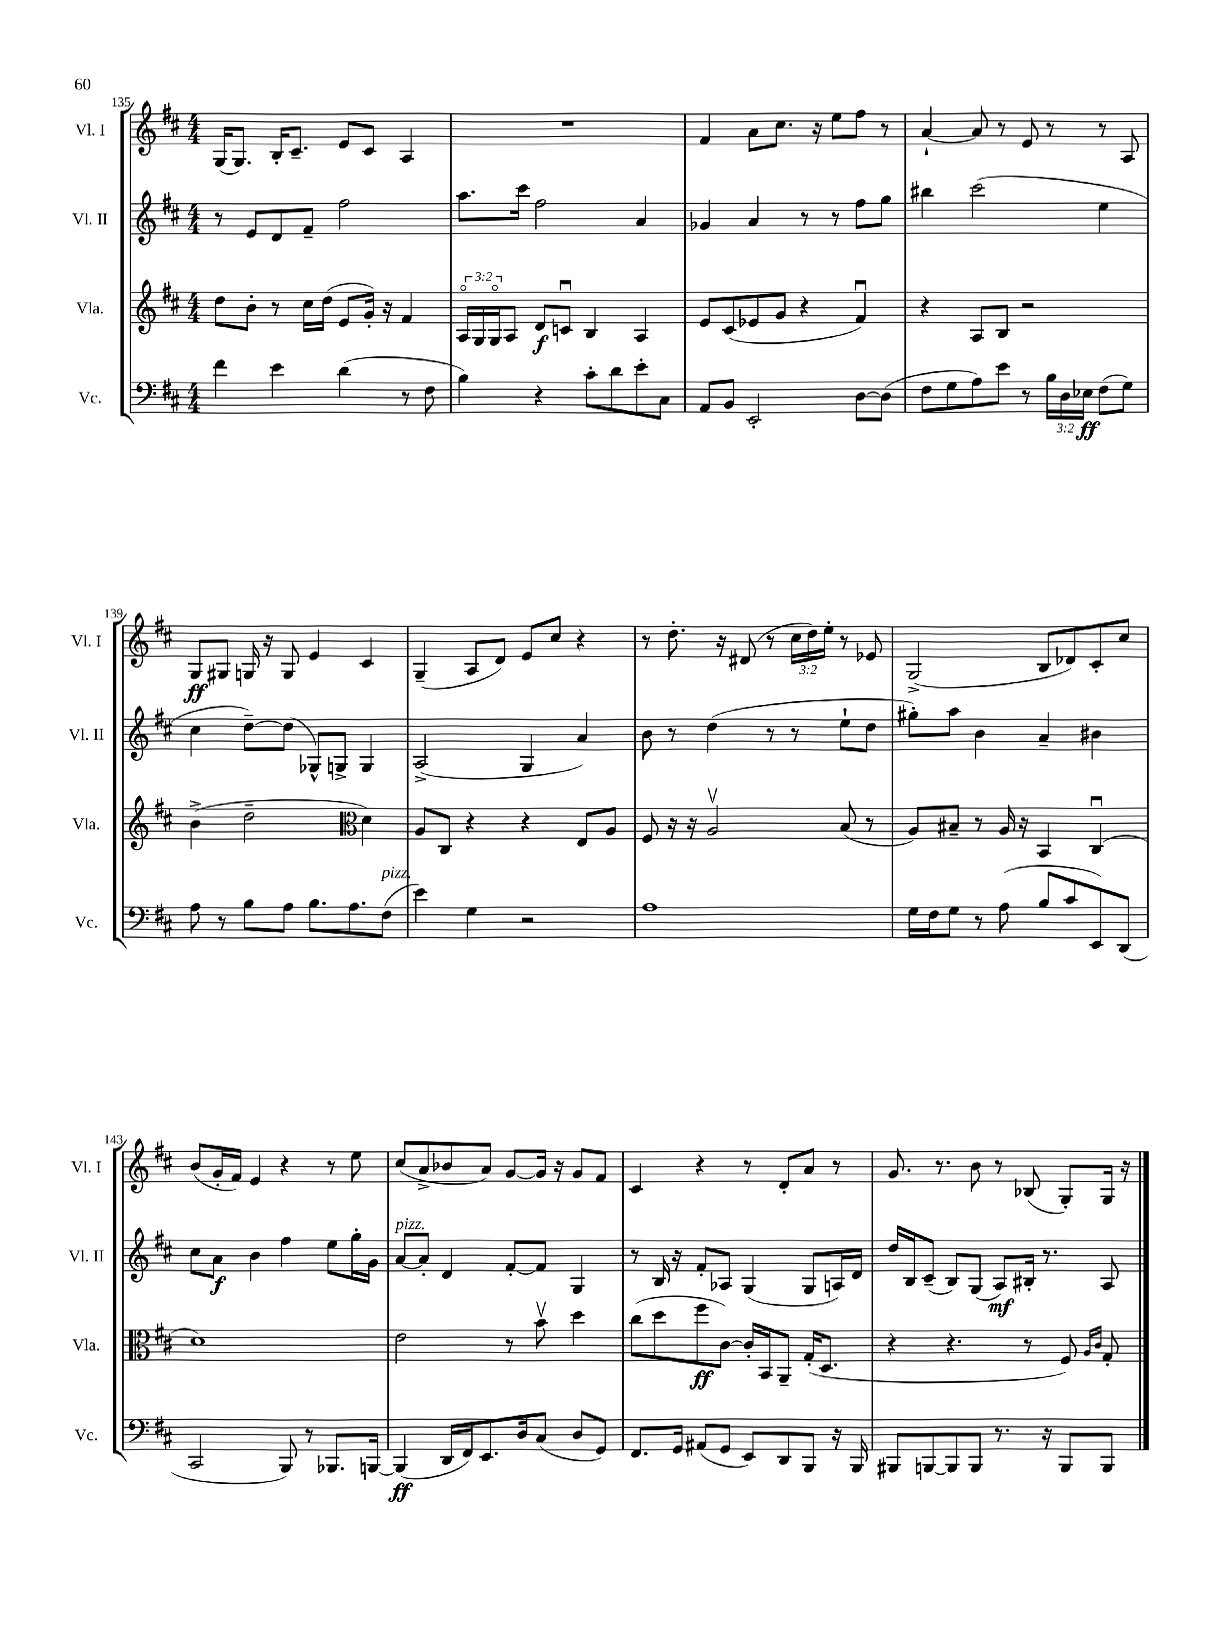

**kern	**kern	**kern	**kern
*staff4	*staff3	*staff2	*staff1
*clefF4	*clefG2	*clefG2	*clefG2
*k[f#c#]	*k[f#c#]	*k[f#c#]	*k[f#c#]
*M4/4	*M4/4	*M4/4	*M4/4
4f#	8dd	8r	(16G
.	.	.	8.G)
.	8b'	8e	.
4e	8r	8d	16B'
.	.	.	8.c#~
.	16cc#	8f#~	.
.	(16dd	.	.
(4d	8e	2ff#	8e
.	16g')	.	8c#
.	16r	.	.
8r	4f#	.	4A
8F#	.	.	.
=	=	=	=
4B)	24Ao	8.aa	1r
.	24G	.	.
.	24Go	.	.
.	8A	.	.
.	.	16ccc#	.
4r	8d	2ff#	.
.	8cu	.	.
8c#'	4B	.	.
8d	.	.	.
8e'	4A	4a	.
8C#	.	.	.
=	=	=	=
8AA	8e	4g-	4f#
8BB	(8c#	.	.
2EE'	8e-	4a	8a
.	8g	.	8.cc#
.	4r	8r	.
.	.	.	16r
.	.	8r	8ee
[8D	4f#u)	8ff#	8ff#
(8D]	.	8gg	8r
=	=	=	=
8F#	4r	4bb#	[4a`
8G	.	.	.
8A)	8A	(2ccc#	8a]
8e	8B	.	8r
8r	2r	.	8e
24B	.	.	8r
24D	.	.	.
24E-	.	.	.
(8F#	.	4ee	8r
8G)	.	.	8A
=	=	=	=
8A	(4b^	4cc#	8G
8r	.	.	8G#
8B	2dd~	[8dd~)	16G
.	.	.	16r
8A	.	(8dd]	8G
8.B	.	8G-^^)	4e
.	.	8G^	.
8.A	.	.	.
*	*clefC3	*	*
.	4d)	4G	4c#
(8F#	.	.	.
=	=	=	=
4e)	8A	(2A^	(4G~
.	8C#	.	.
4G	4r	.	8A
.	.	.	8d)
2r	4r	4G	8e
.	.	.	8cc#
.	8E	4a)	4r
.	8A	.	.
=	=	=	=
1A	8F#	8b	8r
.	16r	8r	8.dd'
.	16r	.	.
.	2Av	(4dd	.
.	.	.	16r
.	.	.	(8d#
.	.	8r	8r
.	.	8r	24cc#
.	.	.	24dd)
.	.	.	24ee'
.	(8B	8ee`	8r
.	8r	8dd	8e-
=	=	=	=
16G	8A)	8gg#')	(2G^
16F#	.	.	.
8G	8B#~	8aa	.
8r	8r	4b	.
(8A	16A	.	.
.	16r	.	.
8B	4BB	4a~	8B
8c#	.	.	8d-)
8EE)	(4C#u	4b#	8c#'
(8DD	.	.	8cc#
=	=	=	=
2CC#	1d)	8cc#	(8b
.	.	8a	16g'
.	.	.	16f#)
.	.	4b	4e
8BBB)	.	4ff#	4r
8r	.	.	.
8.BBB-	.	8ee	8r
.	.	16gg'	8ee
[16BBB	.	16g	.
=	=	=	=
(4BBB]	2e	[8a	(8cc#
.	.	8a']	8a^
16DD	.	4d	8b-
16FF#)	.	.	.
8.EE	.	.	8a)
.	8r	[8f#'	[8g
16D	.	.	.
(8C#	8bv	8f#]	16g]
.	.	.	16r
8D	4dd	4G	8g
8GG)	.	.	8f#
=	=	=	=
8.FF#	(8cc#	8r	4c#
.	8dd	16B	.
16GG	.	16r	.
(8AA#	8ff#	8f#'	4r
8GG	[8c#)	8A-	.
8EE)	16c#']	(4G	8r
.	16BB	.	.
8DD	8AA~	.	8d'
8BBB	(16G'	8G	8a
.	8.D	.	.
16r	.	16A)	8r
16BBB	.	16d	.
=	=	=	=
8BBB#	4r	16dd	8.g
.	.	16B	.
[8BBB	.	(8c#~	.
.	.	.	8.r
8BBB]	4.r	8B)	.
8BBB	.	(8G	8b
8.r	.	8A)	8r
.	8r	16B#'	(8B-
16r	.	8.r	.
8BBB	8F#)	.	8G')
.	16qqA	.	.
.	16qqc#	.	.
8BBB	8G'	8A	16G
.	.	.	16r
==	==	==	==
*-	*-	*-	*-
